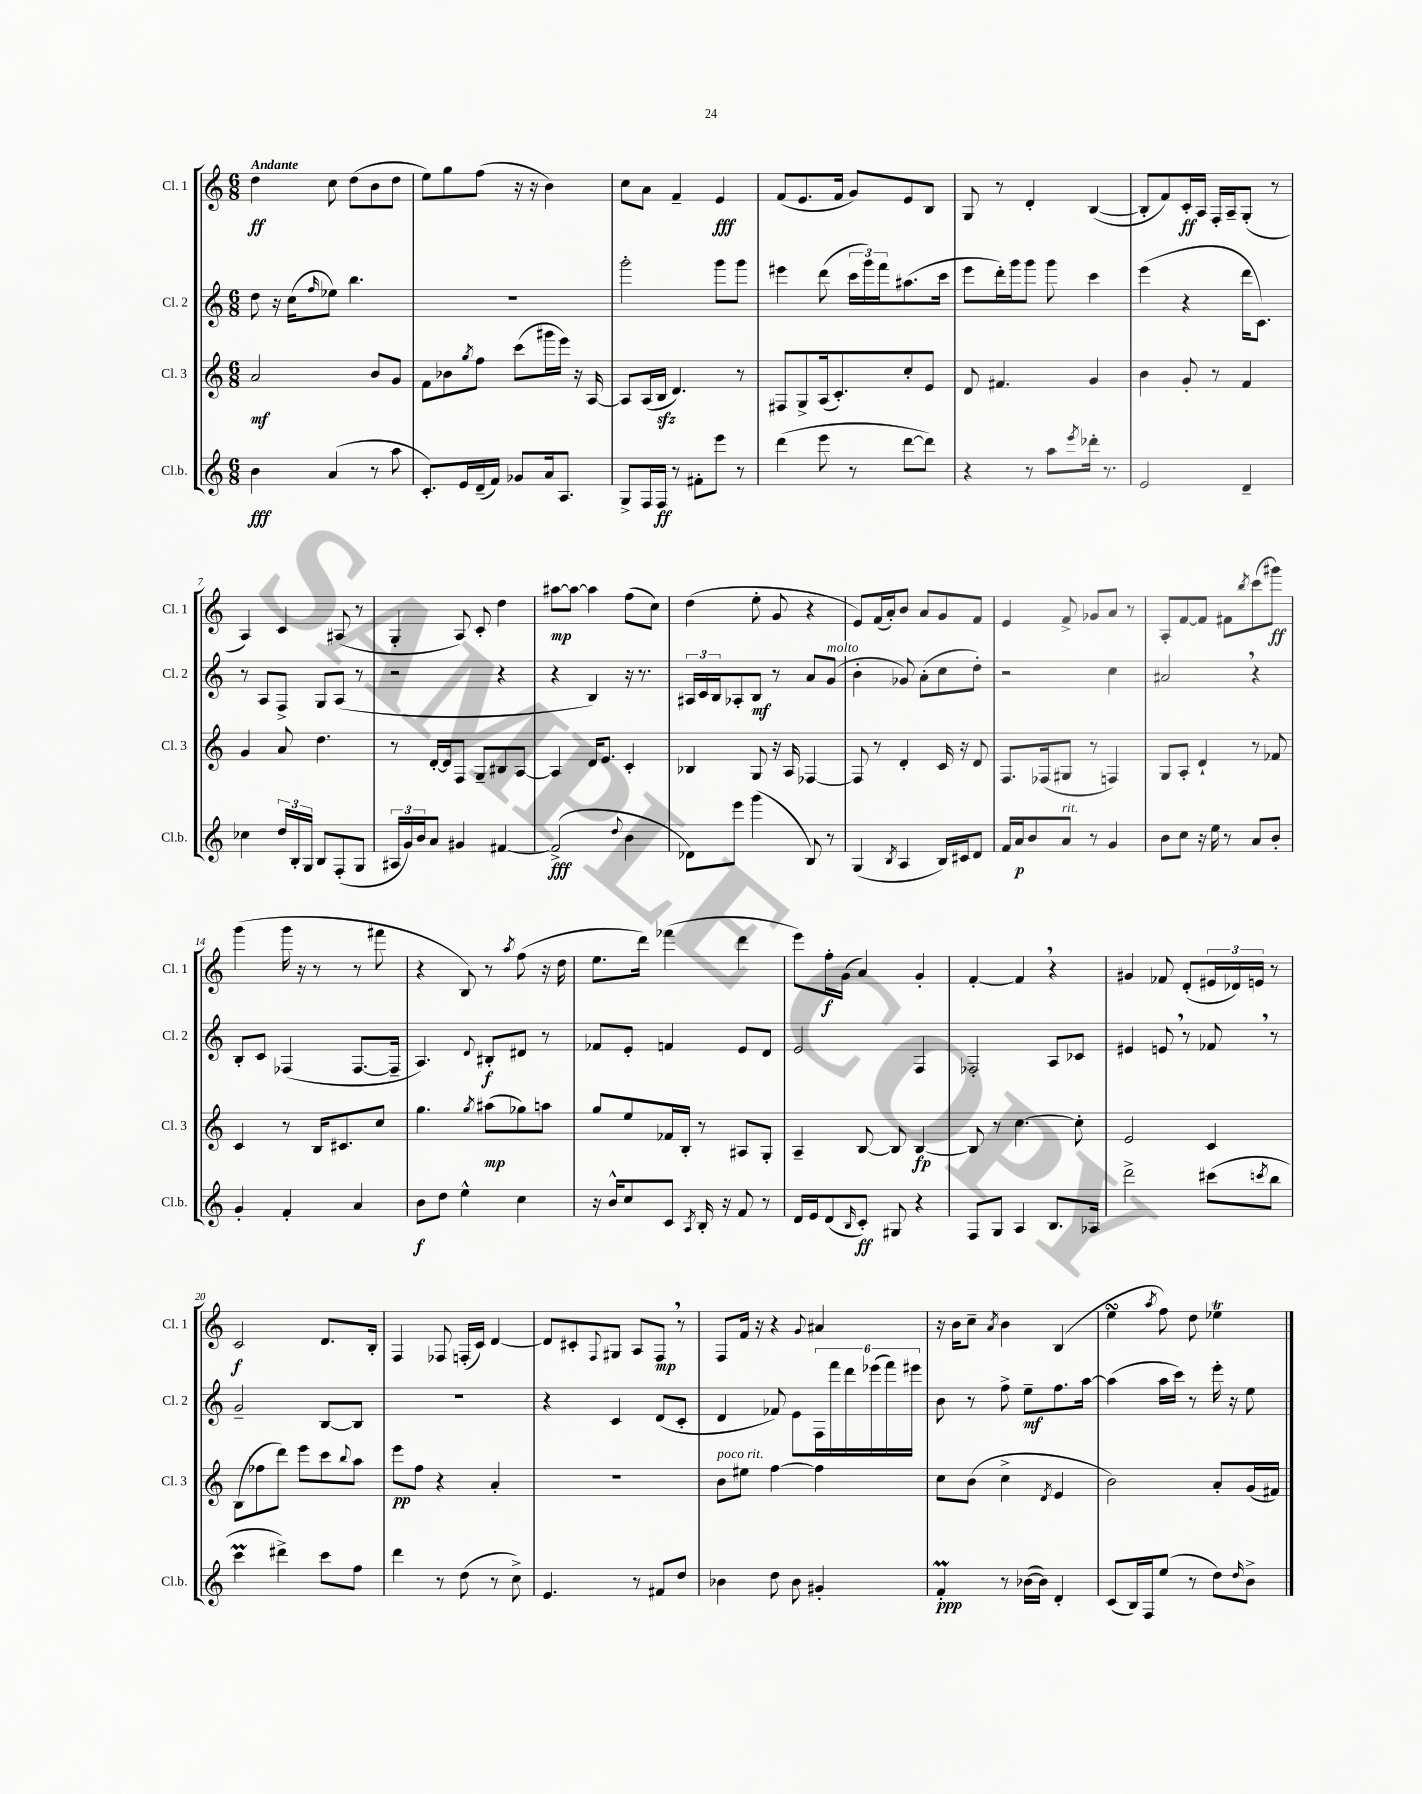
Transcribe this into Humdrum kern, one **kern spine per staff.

**kern	**kern	**kern	**kern
*staff4	*staff3	*staff2	*staff1
*clefG2	*clefG2	*clefG2	*clefG2
*k[]	*k[]	*k[]	*k[]
*M6/8	*M6/8	*M6/8	*M6/8
4b\	2a/	8dd\	4dd\
.	.	16r	.
.	.	(16cc\LK	.
.	.	16qqff/	.
(4a/	.	8ee-\J)	8cc\
.	.	4.bb\	(8dd\L
8r	8b/L	.	8b\
8aa\	8g/J	.	8dd\J
=	=	=	=
8.c'/L)	8f\L	2.r	8ee\L)
.	8b-\	.	8gg\
16e/L	.	.	.
.	8qgg/	.	.
(16d~/	8ff\J	.	(8ff\J
16f/JJ)	.	.	.
8g-/L	(8ccc\L	.	16r
.	.	.	16r
16a/k	16ggg#\L	.	4b\)
8.A/J	16eee\JJ)	.	.
.	16r	.	.
.	[16A/	.	.
=	=	=	=
8G^/L	8A/]L	2ggg'\	8cc\L
16F/L	(16A/L	.	8a\J
16F/JJ	16B/JJ	.	.
8r	4.d/)	.	4f~/
8f#'\L	.	.	.
8eee\J	.	8ggg\L	4e/
8r	8r	8ggg\J	.
=	=	=	=
(4ddd\	8F#/L	4eee#\	(8f/L
.	8G^/	.	8.e/
8eee\	(16A/k	(8ddd\	.
.	8.c'/)	.	16f/Jk
8r	.	24ccc\LL	8g/L)
.	.	24ggg\)	.
.	.	24fff\J	.
[8ddd\L	8cc'/	(8.aa#\	8e/
8ddd\]J)	8e/J	.	8B/J
.	.	16ccc\Jk	.
=	=	=	=
4r	8d/	8eee\L	8G/
.	4.f#/	16ddd'\L)	8r
.	.	16ggg\J	.
8r	.	8ggg\J	4d'/
8aa\L	.	8ggg\	.
8qeee/	.	.	.
16ddd-'\Jk	4g/	4ccc\	([4B/
8.r	.	.	.
=	=	=	=
2e/	4b\	(4eee\	8B'/]L
.	.	.	8f/)
.	8g'/	4r	16c'/L
.	.	.	16A/JJ
.	8r	.	16F'/LL
.	.	.	16A~/J
4d~/	4f/	16ddd\LK	(8G'/J
.	.	8.c\J)	.
.	.	.	8r
=	=	=	=
4cc-\	4g/	8r	4A/)
.	.	8A/L	.
24dd/LL	8a/	8F^/J	4c/
24B'/	.	.	.
24G/JJ	.	.	.
8B/L	4.dd\	8G/L	.
(8F'/	.	(8A/J	(8A#/
8G/J	.	8r	8r
=	=	=	=
24A#/LL	8r	2r	4G'/
24g/)	.	.	.
24b/J	.	.	.
8a/J	[16d'/LL	.	.
.	16d/]J	.	.
4g#/	8F/J	.	8A/)
.	8G~/L	.	8c'/
[4f#/	8B#/	4r	4dd\
.	[8A/J	.	.
=	=	=	=
(2f#^/]	4A/]	4r	[8aa#\L
.	.	.	8aa#\_J
.	16d/LK	4B/)	4aa#\]
.	8.e/J	.	.
8qqdd/	.	.	.
4b\	4c'/	16r	(8ff\L
.	.	8.r	.
.	.	.	8cc\J)
=	=	=	=
8d-\L)	4B-/	24A#/LL	(4dd\
.	.	24c/	.
.	.	24B/J	.
8eee\J	.	8A-'/	.
(4ggg\	8G/	8B/J	8ee'\
.	16r	8r	8g/
.	16A/	.	.
8B/)	[4F-/	8a/L	4r
8r	.	(8g/J	.
=	=	=	=
(4G/	8F-/]	4b'\	8e/L)
.	8r	.	(16f/L
.	.	.	16a'/J)
8qB/	.	.	.
4A/	4d'/	8g-/)	8b/J
.	.	(8a'\L	8a/L
16B/LL)	16c/	8cc\	8g/
16c#/J	16r	.	.
8d/J	8d/	8dd'\J)	8f/J
=	=	=	=
16f/LL	8.F/L	2r	4e/
16a/J	.	.	.
8b/	.	.	.
.	(16F-/k	.	.
8a/J	8G#/J	.	8f^/
8r	8r	.	8g-/L
4g/	4F/)	4cc\	8a/J
.	.	.	8r
=	=	=	=
8b\L	8G/L	2a#/	8A'/L
8cc\J	8A'/J	.	[8f/
16r	4d`/	.	8f/]J
16ee\	.	.	.
8r	.	.	8f#\L
.	.	.	8qbb/
8a/L	8r	4r	(8ccc\
8b'/J	8f-/	.	8ggg#\J)
=	=	=	=
4g'/	4c/	8B'/L	(4ggg\
.	.	8c/J	.
4f'/	8r	(4F-/	16ggg\
.	.	.	16r
.	16B/LK	.	8r
.	8.c#/	.	.
4a/	.	[8.F-/L	8r
.	8cc/J	.	8fff#\
.	.	16F-~/]Jk	.
=	=	=	=
8b\L	4.gg\	4.A/)	4r
8dd\J	.	.	.
4ee^^\	.	.	8B/)
.	8qgg/	8qqd/	.
.	(8aa#\L	8B#'/L	8r
.	.	.	8qaa/
4cc\	8gg-\)	8d#/J	(8ff\
.	8aa\J	8r	16r
.	.	.	16dd\
=	=	=	=
16r	8gg/L	8f-/L	8.ee\L
16b^^/LK	.	.	.
8cc/	8ee/	8e'/J	.
.	.	.	16ddd\Jk)
8c/J	16f-/L	4f/	(4fff-\
.	16B'/JJ	.	.
8qA/	.	.	.
16B'/	8r	.	.
16r	.	.	.
8f/	8A#/L	8e/L	4ddd\
8r	8G'/J	8d/J	.
=	=	=	=
16d/LL	4A~/	2e/	8eee\L)
16e/J	.	.	.
(8d/	.	.	16ff'\L
.	.	.	(16g\JJ
16qqB/	.	.	.
8c'/J)	[8B/	.	4a/)
8G#/	8B/]	.	.
4r	[4B/	4F/	4g'/
=	=	=	=
8F/L	8B/]	2F-'/	[4f'/
8G/J	8r	.	.
4A/	[4.cc\	.	4f/]
8.B/L	.	8A/L	4r
.	8cc'\]	8c-/J	.
16A-/Jk	.	.	.
=	=	=	=
2ddd^\	2e/	4e#/	4g#/
.	.	8e/	8f-/
.	.	8r	(8d'/L
(8ccc#\L	4c/	8f-/	24e#/L
.	.	.	24d-/)
.	.	.	24e/JJ
8qccc/	.	.	.
8bb\J	.	8r	8r
=	=	=	=
4ccc\	(8B\L	2g~/	2c/
.	8ff-\	.	.
4ddd#^\)	8ddd\J)	.	.
.	8eee\L	.	.
8ccc\L	8ccc\	[8B/L	8.d/L
.	8qqbb/	.	.
8ff\J	8aa\J	8B/]J	.
.	.	.	16B'/Jk
=	=	=	=
4ddd\	8eee\L	2.r	4F/
.	8ff\J	.	.
8r	4r	.	8F-/
(8dd\	.	.	(16F'/LL
.	.	.	16c/JJ)
8r	4a'/	.	[4d/
8cc^\)	.	.	.
=	=	=	=
4.e/	2.r	4r	8d/]L
.	.	.	8c#'/
.	.	.	8qqF/
.	.	4c/	8G#/J
8r	.	.	8A/L
8f#/L	.	(8d/L	8F/J
8dd/J	.	8c'/J	8r
=	=	=	=
4b-\	8b\L	4d/	8F/L
.	8ee#\J	.	16f/Jk
.	.	.	16r
8dd\	[4ff\	8f-/)	4r
8b-\	.	8e\L	.
.	.	.	8qqg/
4g#'/	4ff\]	24F\L	4a#/
.	.	24fff\	.
.	.	24ddd\	.
.	.	(24eee-\	.
.	.	24fff\)	.
.	.	24eee#\JJ	.
=	=	=	=
4f'/	8cc\L	8b\	16r
.	.	.	16b\LK
.	(8b\J	8r	8cc~\J
.	.	.	8qa/
8r	4cc^\	8ff^\	4b\
([16b-\LL	.	8ee~\L	.
16b-\]JJ)	.	.	.
.	8qd/	.	.
4d'/	4e/	8.ff\	(4B/
.	.	[16aa\Jk	.
=	=	=	=
(8c/L	2b\)	(4aa\]	4ee\
16B/L)	.	.	.
16F/J	.	.	.
.	.	.	8qaa/
(8ee/J	.	16aa\LL	8ff\)
.	.	16ccc\JJ)	.
8r	.	8r	8dd\
8dd\L)	8a'/L	16eee'\	4ee-\
.	.	16r	.
16qqdd/	.	.	.
8b^\J	(16g/L	8ee\	.
.	16f#/JJ)	.	.
==	==	==	==
*-	*-	*-	*-
